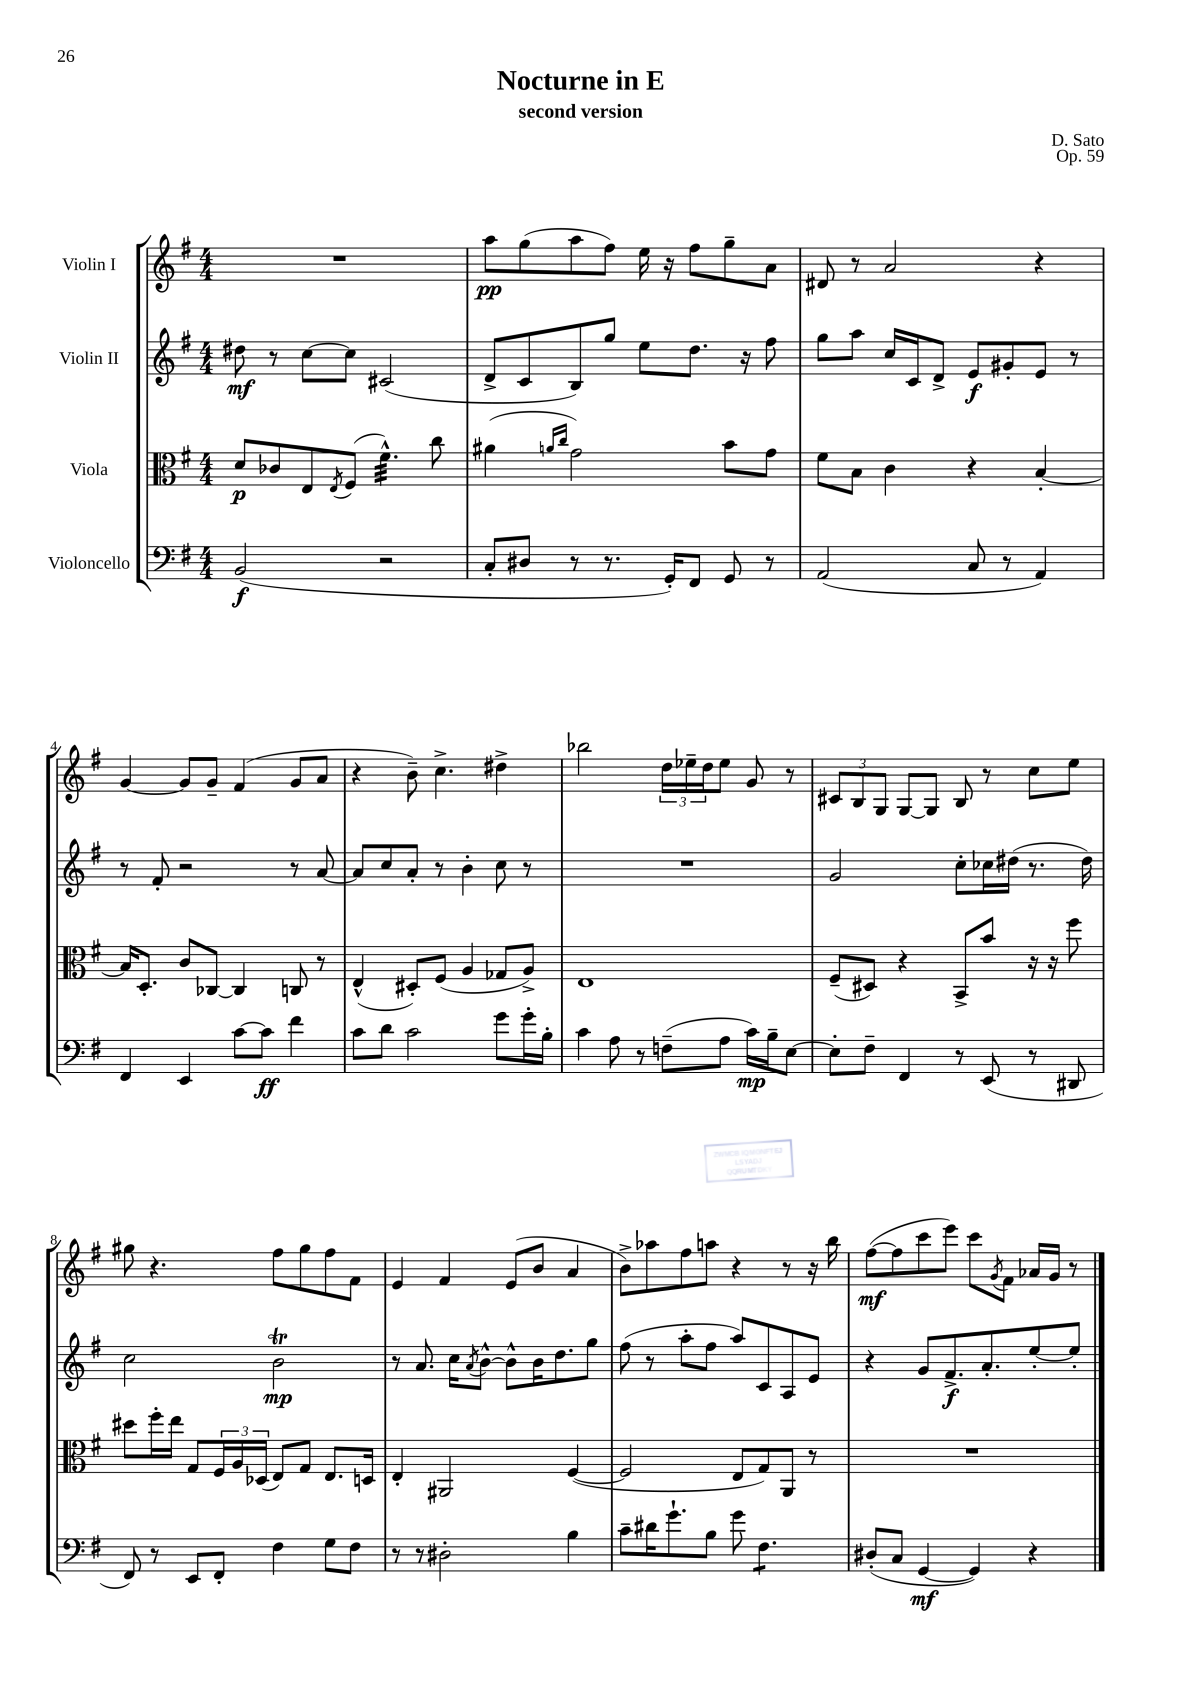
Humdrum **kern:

**kern	**kern	**kern	**kern
*staff4	*staff3	*staff2	*staff1
*clefF4	*clefC3	*clefG2	*clefG2
*k[f#]	*k[f#]	*k[f#]	*k[f#]
*M4/4	*M4/4	*M4/4	*M4/4
(2BB	8d	8dd#	1r
.	8c-	8r	.
.	8E	[8cc	.
.	8qE	.	.
.	(8F#	8cc]	.
2r	4.f#^^)	(2c#	.
.	8cc	.	.
=	=	=	=
8C'	(4a#	8d^	8aa
8D#	.	8c	(8gg
.	16qqa	.	.
.	16qqcc	.	.
8r	2g)	8B)	8aa
8.r	.	8gg	8ff#)
.	.	8ee	16ee
16GG')	.	.	16r
8FF#	.	8.dd	8ff#
8GG	8b	.	8gg~
.	.	16r	.
8r	8g	8ff#	8a
=	=	=	=
(2AA	8f#	8gg	8d#
.	8B	8aa	8r
.	4c	16cc	2a
.	.	16c	.
.	.	8d^	.
8C	4r	8e	.
8r	.	8g#'	.
4AA)	[4B'	8e	4r
.	.	8r	.
=	=	=	=
4FF#	16B]	8r	[4g
.	8.D'	.	.
.	.	8f#'	.
4EE	8c	2r	8g]
.	[8C-	.	8g~
[8c	4C-]	.	(4f#
8c]	.	.	.
4f#	8C	8r	8g
.	8r	[8a	8a
=	=	=	=
8c	(4E^^	8a]	4r
8d	.	8cc	.
2c	8D#')	8a'	8b~)
.	(8F#	8r	4.cc^
.	4A	4b'	.
8g	8G-	8cc	4dd#^
16g'	8A^)	8r	.
16B'	.	.	.
=	=	=	=
4c	1E	1r	2bb-
8A	.	.	.
8r	.	.	.
(8F~	.	.	24dd
.	.	.	24ee-~
.	.	.	24dd
8A	.	.	8ee-
16c)	.	.	8g
16B~	.	.	.
[8E	.	.	8r
=	=	=	=
8E']	(8F#~	2g	12c#
.	.	.	12B
8F#~	8D#)	.	.
.	.	.	12G
4FF#	4r	.	[8G
.	.	.	8G]
8r	8BB^	8cc'	8B
(8EE	8b	16cc-	8r
.	.	(16dd#	.
8r	16r	8.r	8cc
.	16r	.	.
8DD#	8ff#	.	8ee
.	.	16dd#)	.
=	=	=	=
8FF#)	8dd#	2cc	8gg#
8r	16ff#'	.	4.r
.	16ee	.	.
8EE	8G	.	.
8FF#'	24F#	.	.
.	24A	.	.
.	(24D-	.	.
4F#	8E)	2b	8ff#
.	8G	.	8gg#
8G	8.E	.	8ff#
8F#	.	.	8f#
.	16D	.	.
=	=	=	=
8r	4E'	8r	4e
8r	.	8.a	.
2D#'	2AA#	.	4f#
.	.	16cc	.
.	.	8qa	.
.	.	[8b^^	.
.	.	8b^^]	(8e
.	.	16b	8b
.	.	8.dd	.
4B	([4F#	.	4a
.	.	8gg	.
=	=	=	=
8c~	2F#]	(8ff#	8b^)
16d#	.	8r	8aa-
8.g`	.	.	.
.	.	8aa'	8ff#
8B	.	8ff#	8aa
8g	8E	8aa)	4r
4.F#	8G)	8c	.
.	8AA	8A	8r
.	8r	8e	16r
.	.	.	16bb
=	=	=	=
(8D#'	1r	4r	([8ff#
8C	.	.	8ff#]
[4GG	.	8g	8ccc
.	.	8.f#^	8eee)
4GG])	.	.	8ccc
.	.	8.a'	.
.	.	.	8qg
.	.	.	8f#
4r	.	[8ee'	16a-
.	.	.	16g
.	.	8ee']	8r
==	==	==	==
*-	*-	*-	*-
